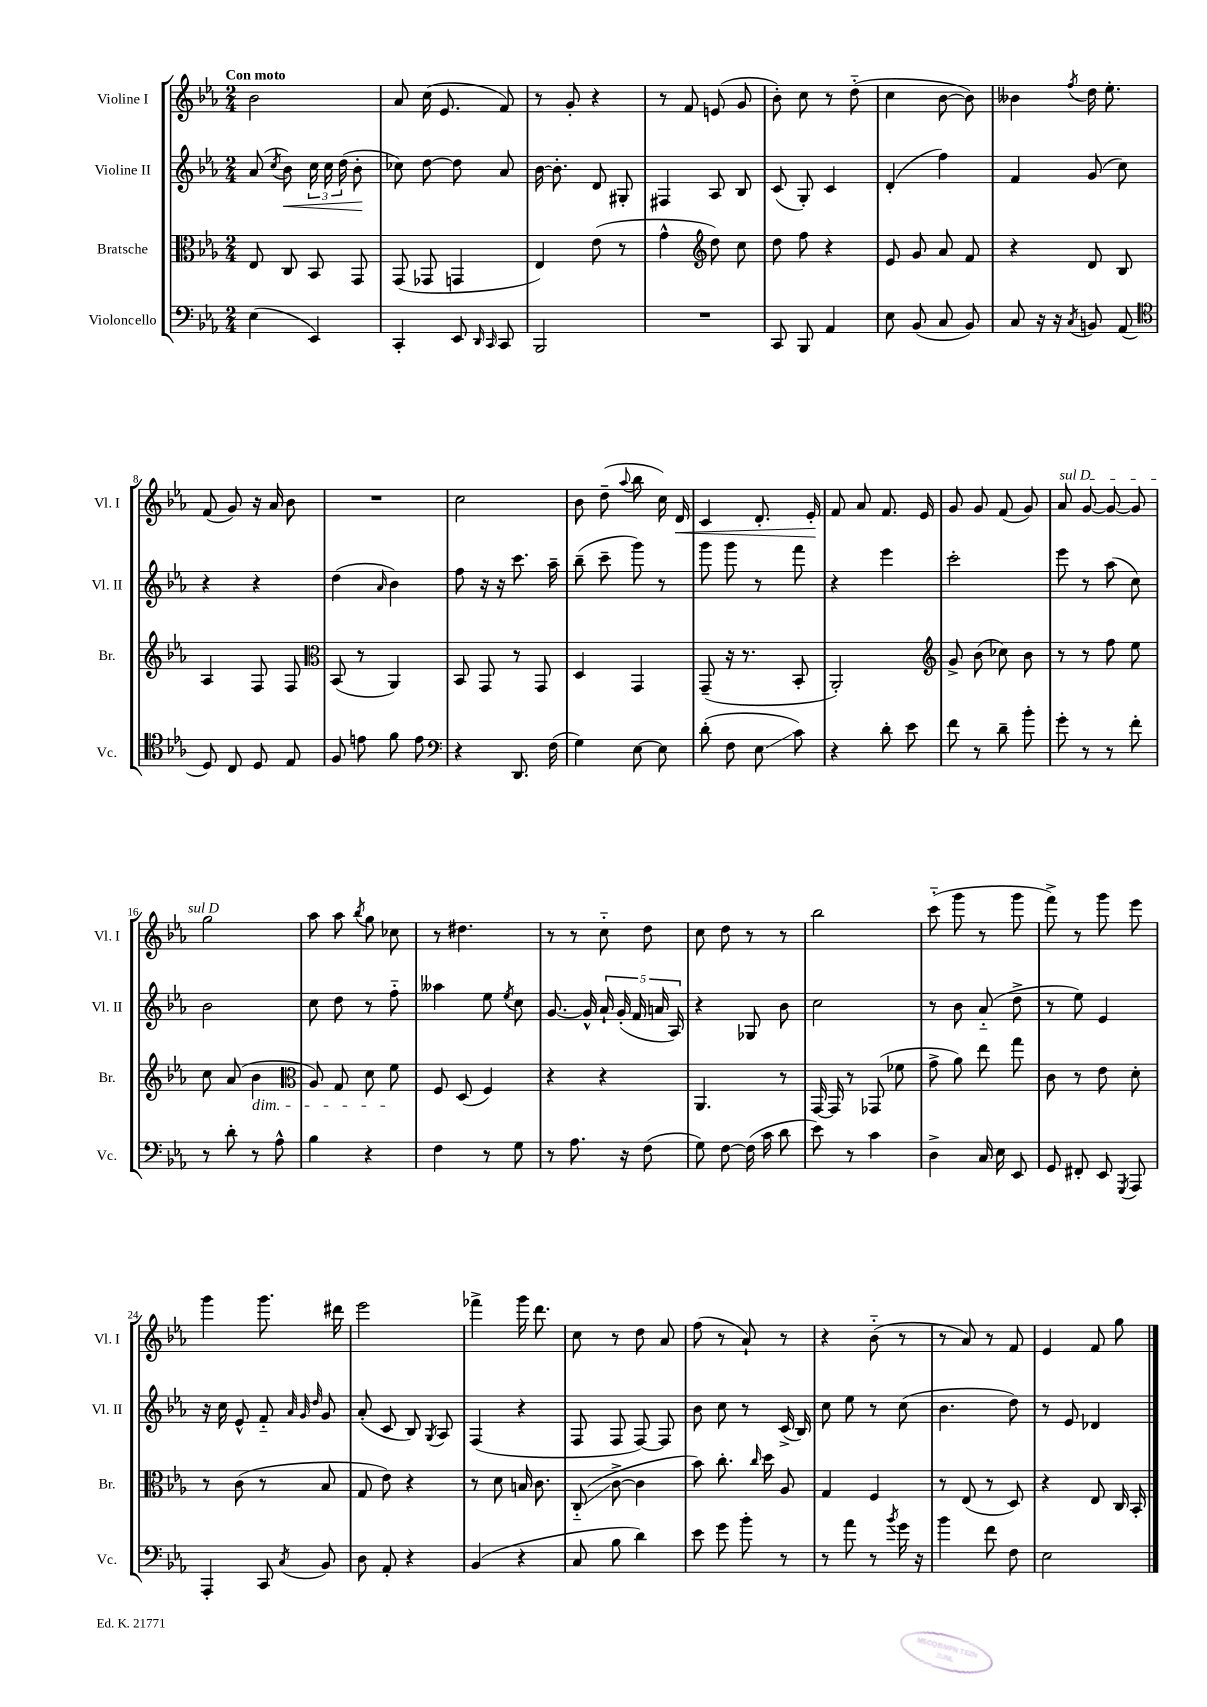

**kern	**kern	**kern	**kern
*staff4	*staff3	*staff2	*staff1
*clefF4	*clefC3	*clefG2	*clefG2
*k[b-e-a-]	*k[b-e-a-]	*k[b-e-a-]	*k[b-e-a-]
*M2/4	*M2/4	*M2/4	*M2/4
(4E-\	8E-/	(8a-/	2b-\
.	.	8qcc/	.
.	8C/	8b-\)	.
4EE-/)	8BB-/	24cc\	.
.	.	24cc\	.
.	.	(24dd\	.
.	8GG/	8b-'\	.
=	=	=	=
4CC'/	(8GG/	8cc-\)	8a-/
.	8GG-/	[8dd\	(16cc\
.	.	.	8.e-/
8EE-/	4GG/	8dd\]	.
16qqDD/	.	.	.
16qqCC/	.	.	.
8CC/	.	8a-/	8f/)
=	=	=	=
2BBB-/	4E-/)	[16b-\	8r
.	.	8.b-'\]	.
.	.	.	8g'/
.	(8e-\	8d/	4r
.	8r	8G#'/	.
=	=	=	=
2r	4g^^\	4F#/	8r
.	.	.	8f/
*	*clefG2	*	*
.	8dd\)	8A-/	(8e/
.	8cc\	8B-/	8g/
=	=	=	=
8CC/	8dd\	(8c/	8b-'\)
8BBB-/	8ff\	8G'/)	8cc\
4AA-/	4r	4c/	8r
.	.	.	(8dd'~\
=	=	=	=
8E-\	8e-/	(4d'/	4cc\
(8BB-/	8g/	.	.
8C/	8a-/	4ff\)	[8b-\
8BB-/)	8f/	.	8b-\])
=	=	=	=
8C/	4r	4f/	4b--\
16r	.	.	.
16r	.	.	.
8qC/	.	.	8qff/
8BB/	8d/	(8g/	16dd\
.	.	.	8.ee-'\
(8AA-/	8B-/	8cc\)	.
=	=	=	=
*clefC4	*	*	*
8D/)	4A-/	4r	(8f/
8C/	.	.	8g/)
8D/	8F/	4r	16r
.	.	.	16a-/
8E-/	8F/	.	8b-\
=	=	=	=
*	*clefC3	*	*
8F/	(8BB-/	(4dd\	2r
8e\	8r	.	.
.	.	16qqa-/	.
8f\	4AA-/)	4b-\)	.
8e\	.	.	.
=	=	=	=
*clefF4	*	*	*
4r	8BB-/	8ff\	2cc\
.	8GG/	16r	.
.	.	16r	.
8.DD/	8r	8.ccc\	.
.	8GG/	.	.
(16F\	.	16aa-~\	.
=	=	=	=
4G\)	4D/	(8bb-~\	8b-\
.	.	8ccc~\	(8dd~\
.	.	.	8qqaa-/
[8E-\	4GG/	8ggg\)	8bb-\
8E-\]	.	8r	16cc\)
.	.	.	16d/
=	=	=	=
(8d'\	(8GG~/	8ggg\	4c/
8F\	16r	8ggg\	.
.	8.r	.	.
8E-\	.	8r	8.d'/
8c\)	8BB-'/	8fff\	.
.	.	.	16e-'/
=	=	=	=
4r	2AA-'/)	4r	8f/
.	.	.	8a-/
8d'\	.	4eee-\	8.f/
8e-\	.	.	.
.	.	.	16e-/
=	=	=	=
*	*clefG2	*	*
8f\	8g^/	2ccc'\	8g/
8r	(8b-\	.	8g/
8d~\	8cc-\)	.	(8f/
8b-'\	8b-\	.	8g/)
=	=	=	=
8g'\	8r	8eee-\	8a-/
8r	8r	8r	[8g/
8r	8ff\	(8aa-\	8g/_
8f'\	8ee-\	8cc\)	8g/]
=	=	=	=
8r	8cc\	2b-\	2gg\
8d'\	(8a-/	.	.
8r	4b-\	.	.
8A-^^\	.	.	.
=	=	=	=
*	*clefC3	*	*
4B-\	8A-/)	8cc\	8aa-\
.	8G/	8dd\	8aa-\
.	.	.	8qbb-/
4r	8d\	8r	8gg\
.	8f\	8ff'~\	8cc-\
=	=	=	=
4F\	8F/	4aa--\	8r
.	(8D/	.	4.dd#\
8r	4F/)	8ee-\	.
.	.	8qee-/	.
8G\	.	8cc\	.
=	=	=	=
8r	4r	[8.g/	8r
8.A-\	.	.	8r
.	.	16g^^/]	.
.	4r	20a-`/	8cc'~\
.	.	(20g'/	.
16r	.	.	.
.	.	20f/	.
(8F\	.	.	8dd\
.	.	20a/	.
.	.	20A-/)	.
=	=	=	=
8G\)	4.AA-/	4r	8cc\
[8F\	.	.	8dd\
(16F\]	.	8G-/	8r
16c\	.	.	.
8d\	8r	8b-\	8r
=	=	=	=
8e-\)	[16GG/	2cc\	2bb-\
.	16GG/]	.	.
8r	8r	.	.
4c\	(8GG-/	.	.
.	8f-\	.	.
=	=	=	=
4D^\	8g^\	8r	(8ccc'~\
.	8a-\)	8b-\	8ggg\
16C/	8ee-\	(8a-'~/	8r
16E-\	.	.	.
8EE-/	8gg\	8dd^\	8ggg\
=	=	=	=
8GG/	8c\	8r	8fff^\)
8FF#'/	8r	8ee-\)	8r
8EE-/	8e-\	4e-/	8ggg\
8qGGG/	.	.	.
8AAA-/	8d'\	.	8eee-\
=	=	=	=
4AAA-'/	8r	16r	4ggg\
.	.	16cc\	.
.	(8c\	8e-^^/	.
8CC/	8r	8f'~/	8.ggg\
.	.	32qqa-/	.
.	.	32qqg/	.
8qC/	.	32qqdd/	.
8BB-/	8B-/	8g/	.
.	.	.	16ddd#\
=	=	=	=
8D\	8G/	(8a-'/	2eee-\
8AA-'/	8e-\)	8c/	.
4r	4r	8B-/)	.
.	.	8qG/	.
.	.	8A-/	.
=	=	=	=
(4BB-/	8r	(4F/	4fff-^\
.	8d\	.	.
4r	16B/	4r	16ggg\
.	8.c\	.	8.ddd\
=	=	=	=
8C/	(8C'~/	8F/	8cc\
8B-\	[8c^\	8F/	8r
4d\)	4c\]	[8F/)	8dd\
.	.	8F/]	8a-/
=	=	=	=
8e-\	8b-\)	8b-\	(8ff\
8g\	8.cc'\	8cc\	8r
8b-'\	.	8r	8a-`/)
.	16qqcc/	.	.
.	16dd\	.	.
8r	8A-/	(16c^/	8r
.	.	16B-/)	.
=	=	=	=
8r	4G/	8cc\	4r
8a-\	.	8ee-\	.
8r	4F/	8r	(8b-'~\
8qb-/	.	.	.
16g\	.	(8cc\	8r
16r	.	.	.
=	=	=	=
4b-\	8r	4.b-\	8r
.	(8E-/	.	8a-/)
8f\	8r	.	8r
8F\	8D/)	8dd\)	8f/
=	=	=	=
2E-\	4r	8r	4e-/
.	.	8e-/	.
.	8E-/	4d-/	8f/
.	16C/	.	8gg\
.	16BB-'/	.	.
==	==	==	==
*-	*-	*-	*-
